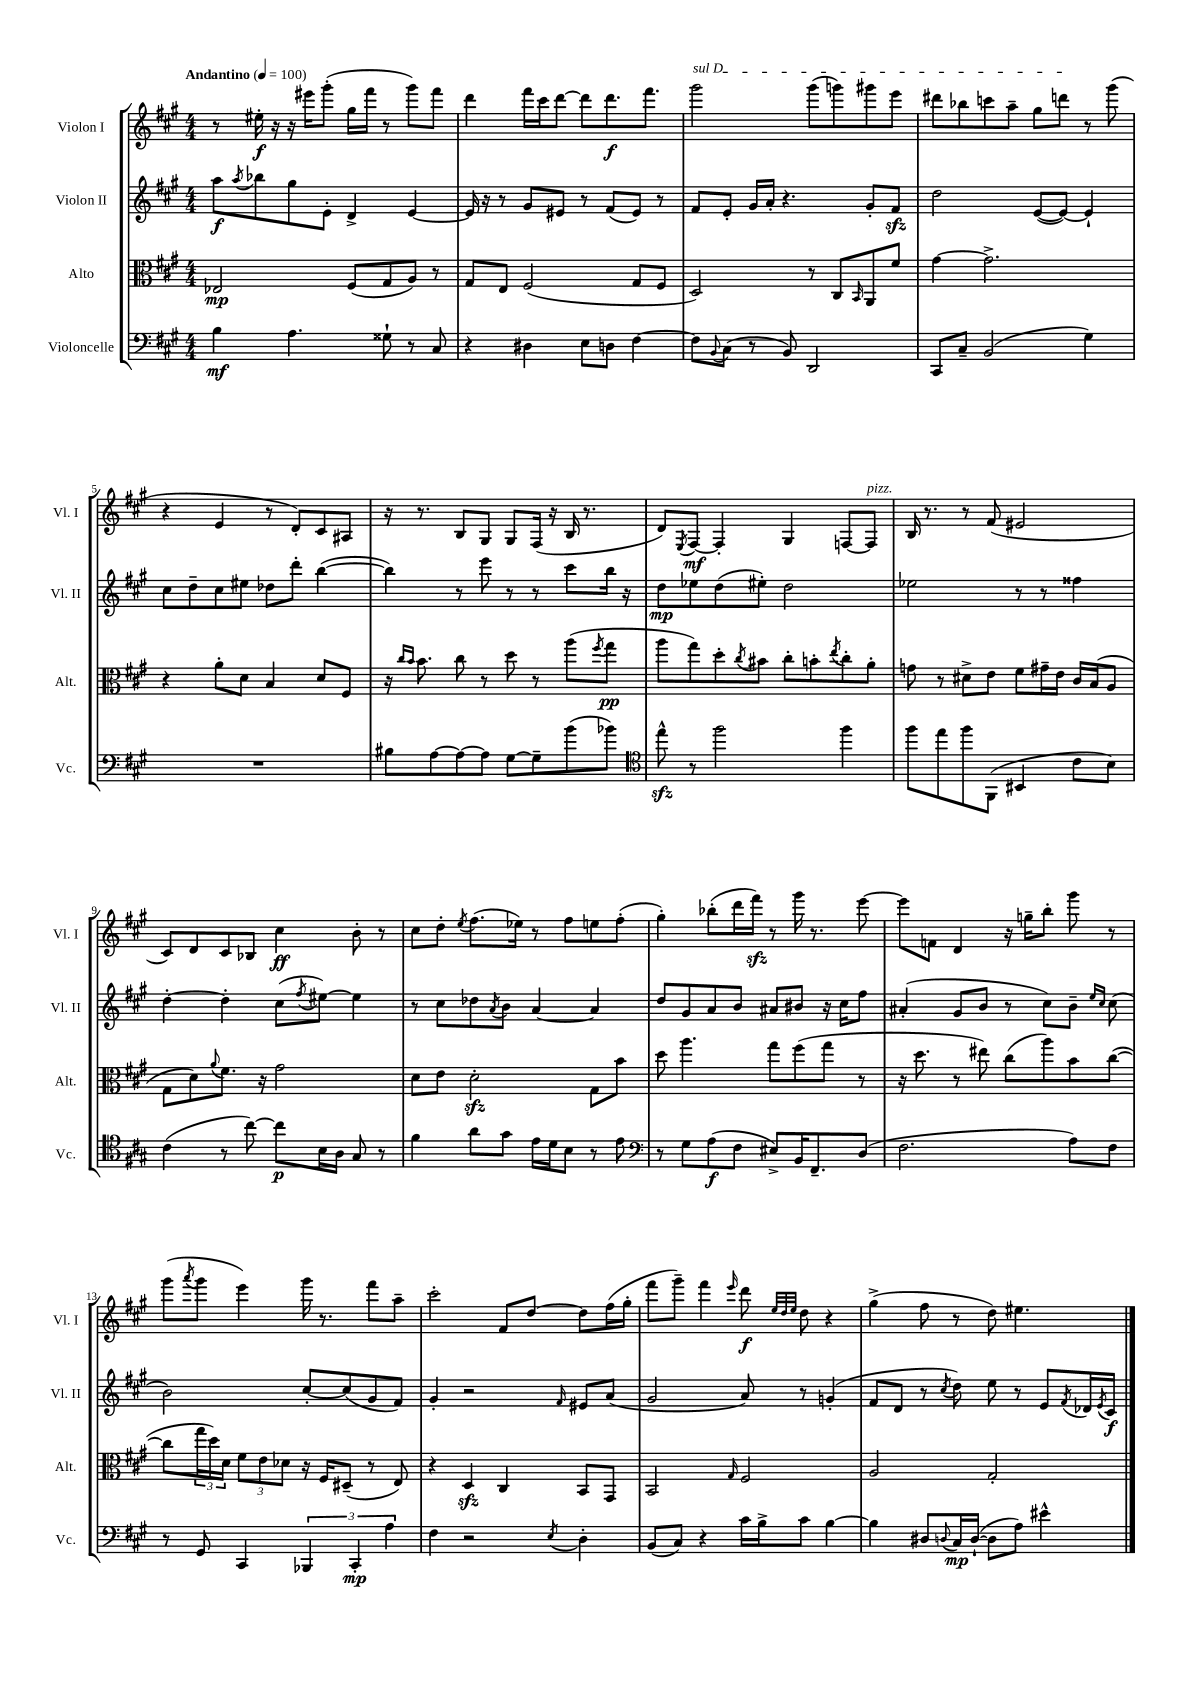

**kern	**dynam	**kern	**dynam	**kern	**dynam	**kern	**dynam
*part4	*part4	*part3	*part3	*part2	*part2	*part1	*part1
*staff4	*staff4	*staff3	*staff3	*staff2	*staff2	*staff1	*staff1
*I"Violoncelle	*	*I"Alto	*	*I"Violon II	*	*I"Violon I	*
*I'Vc.	*	*I'Alt.	*	*I'Vl. II	*	*I'Vl. I	*
*clefF4	*	*clefC3	*	*clefG2	*	*clefG2	*
*k[f#c#g#]	*	*k[f#c#g#]	*	*k[f#c#g#]	*	*k[f#c#g#]	*
*M4/4	*	*M4/4	*	*M4/4	*	*M4/4	*
*MM100	*	*MM100	*	*MM100	*	*MM100	*
=1	=1	=1	=1	=1	=1	=1	=1
!	!	!	!	!	!	!LO:TX:a:B:t=Andantino	!
4B\	mf	2E-X/	mp	8aa\L	f	8r	.
.	.	.	.	8qaa/	.	.	.
.	.	.	.	8bb-X\	.	16ee#X'\	f
.	.	.	.	.	.	16r	.
4.A\	.	.	.	8gg#\	.	16r	.
.	.	.	.	.	.	16eee#X\KL	.
.	.	.	.	8e'\J	.	(8ggg#'\J	.
.	.	(8F#/L	.	4d^/	.	16gg#\LL	.
.	.	.	.	.	.	16fff#\JJ	.
8G##X`\	.	8G#/	.	.	.	8r	.
8r	.	8A/J)	.	[4e/	.	8ggg#\L)	.
8C#/	.	8r	.	.	.	8fff#\J	.
=2	=2	=2	=2	=2	=2	=2	=2
4r	.	8G#/L	.	16e/]	.	4ddd\	.
.	.	.	.	16r	.	.	.
.	.	8E/J	.	8r	.	.	.
4D#X\	.	(2F#/	.	8g#/L	.	16fff#\LL	.
.	.	.	.	.	.	16ccc#\J	.
.	.	.	.	8e#X/J	.	[8ddd\J	.
8E\L	.	.	.	8r	.	8ddd\L]	.
8Dn\J	.	.	.	(8f#/L	.	8.ddd\	f
[4F#\	.	8G#/L	.	8e#/J)	.	.	.
.	.	.	.	.	.	8.fff#\J	.
.	.	8F#/J	.	8r	.	.	.
=3	=3	=3	=3	=3	=3	=3	=3
!	!	!	!	!	!	!LO:TX:a:i:t=sul D	!
8F#\L]	.	2D/)	.	8f#/L	.	2ggg#\	.
8qqBB/	.	.	.	.	.	.	.
(8C#\J	.	.	.	8e'/J	.	.	.
8r	.	.	.	16g#/LL	.	.	.
.	.	.	.	16a'/JJ	.	.	.
8BB/)	.	.	.	4.r	.	.	.
2DD/	.	8r	.	.	.	(8ggg#\L	.
.	.	8C#/L	.	.	.	8gggn\)	.
.	.	16qqBB/	.	.	.	.	.
.	.	8AA/	.	8g#'/L	.	8ggg#X\	.
.	.	8f#/J	.	8f#zz/J	.	8eee\J	.
=4	=4	=4	=4	=4	=4	=4	=4
8CC#/L	.	[4g#\	.	2dd\	.	8ddd#X\L	.
8C#~/J	.	.	.	.	.	8bb-X\	.
(2BB/	.	2.g#^\]	.	.	.	8cccn\	.
.	.	.	.	.	.	8aa~\J	.
.	.	.	.	([8e/L	.	8gg#\L	.
.	.	.	.	8e/J_)	.	8dddn\J	.
4G#\)	.	.	.	4e`/]	.	8r	.
.	.	.	.	.	.	(8ggg#\	.
!!LO:LB:g=z
=5	=5	=5	=5	=5	=5	=5	=5
1r	.	4r	.	8cc#\L	.	4r	.
.	.	.	.	8dd~\	.	.	.
.	.	8a'\L	.	8cc#\	.	4e/	.
.	.	8d\J	.	8ee#X\J	.	.	.
.	.	4B/	.	8dd-X\L	.	8r	.
.	.	.	.	8ddd'\J	.	8d'/L)	.
.	.	8d/L	.	([4bb\	.	8c#/	.
.	.	8F#/J	.	.	.	8A#X/J	.
=6	=6	=6	=6	=6	=6	=6	=6
8B#X\L	.	16r	.	4bb\])	.	16r	.
.	.	16qqcc#/LL	.	.	.	.	.
.	.	16qqb/JJ	.	.	.	.	.
.	.	8.b\	.	.	.	8.r	.
[8A\	.	.	.	.	.	.	.
8A\_	.	8cc#\	.	8r	.	8B/L	.
8A\J]	.	8r	.	8eee\	.	8G#/J	.
[8G#\L	.	8dd\	.	8r	.	8G#/L	.
8G#~\]	.	8r	.	8r	.	(16F#/Jk	.
.	.	.	.	.	.	16r	.
(8b\	.	(8aa\L	.	8ccc#\L	.	16B/	.
.	.	.	.	.	.	8.r	.
.	.	8qff#/	.	.	.	.	.
8b-X\J)	.	8gg#\J	pp	16bb\Jk	.	.	.
.	.	.	.	16r	.	.	.
=7	=7	=7	=7	=7	=7	=7	=7
*clefC4	*	*	*	*	*	*	*
8eezz^^\	.	8aa\L	.	8dd\L	mp	8d/L)	.
.	.	.	.	.	.	8qE/	.
8r	.	8gg#\)	.	8ee-X\	.	[8F#/J	mf
2ff#\	.	8dd'\	.	(8dd\	.	4F#'/]	.
.	.	8qcc#/	.	.	.	.	.
.	.	8b#X\J	.	8ee#X'\J)	.	.	.
.	.	8cc#'\L	.	2dd\	.	4G#/	.
.	.	8bn'\	.	.	.	.	.
.	.	8qee/	.	.	.	.	.
4ff#\	.	8cc#'\	.	.	.	[8Fn/L	.
!	!	!	!	!	!	!LO:TX:a:i:t=pizz.	!
.	.	8a'\J	.	.	.	8F/J]	.
=8	=8	=8	=8	=8	=8	=8	=8
8ff#\L	.	8gn\	.	2ee-X\	.	16B/	.
.	.	.	.	.	.	8.r	.
8ee\	.	8r	.	.	.	.	.
8ff#\	.	8d#X^\L	.	.	.	8r	.
(8FF#\J	.	8e\J	.	.	.	(8f#/	.
4BB#X/	.	8f#\L	.	8r	.	2e#X/	.
.	.	16g#X~\L	.	8r	.	.	.
.	.	16e\JJ	.	.	.	.	.
8c#\L	.	16c#/LL	.	4ff##X\	.	.	.
.	.	(16B/J	.	.	.	.	.
8B\J)	.	8A/J	.	.	.	.	.
!!LO:LB:g=z
=9	=9	=9	=9	=9	=9	=9	=9
(4c#\	.	8G#\L	.	[4dd'\	.	8c#/L)	.
.	.	8d\)	.	.	.	8d/	.
.	.	8qqa/	.	.	.	.	.
8r	.	8.f#\J	.	4dd'\]	.	8c#/	.
[8cc#\)	.	.	.	.	.	8B-X/J	.
.	.	16r	.	.	.	.	.
8cc#\L]	p	2g#\	.	(8cc#\L	.	4cc#\	ff
.	.	.	.	8qff#/	.	.	.
16B\L	.	.	.	[8ee#X\J)	.	.	.
16A\JJ	.	.	.	.	.	.	.
8G#/	.	.	.	4ee#\]	.	8b'\	.
8r	.	.	.	.	.	8r	.
=10	=10	=10	=10	=10	=10	=10	=10
4f#\	.	8d\L	.	8r	.	8cc#\L	.
.	.	8e\J	.	8cc#\L	.	8dd'\J	.
.	.	.	.	.	.	8qee/	.
8a\L	.	2dzz'\	.	8dd-X\	.	(8.ff#\L	.
.	.	.	.	8qa/	.	.	.
8g#\J	.	.	.	8b\J	.	.	.
.	.	.	.	.	.	16ee-X\Jk)	.
16e\LL	.	.	.	[4a/	.	8r	.
16d\J	.	.	.	.	.	.	.
8B\J	.	.	.	.	.	8ff#\L	.
8r	.	8G#\L	.	4a/]	.	8een\	.
8e\	.	8b\J	.	.	.	(8ff#'\J	.
=11	=11	=11	=11	=11	=11	=11	=11
*clefF4	*	*	*	*	*	*	*
8r	.	8dd\	.	8dd/L	.	4gg#'\)	.
8G#\L	.	4.aa\	.	8g#/	.	.	.
(8A\	f	.	.	8a/	.	(8bb-X'\L	.
8F#\J	.	.	.	8b/J	.	16ddd\L	.
.	.	.	.	.	.	16fff#zz\JJ)	.
8E#X^/L)	.	8gg#\L	.	8a#X/L	.	8r	.
16BB/K	.	(8ff#\	.	8b#X/J	.	16ggg#\	.
8.FF#~/	.	.	.	.	.	8.r	.
.	.	8gg#\J	.	16r	.	.	.
.	.	.	.	16cc#\KL	.	.	.
(8D/J	.	8r	.	8ff#\J	.	[8eee\	.
=12	=12	=12	=12	=12	=12	=12	=12
2.F#\	.	16r	.	(4a#X'/	.	8eee\L]	.
.	.	8.dd\	.	.	.	.	.
.	.	.	.	.	.	8fn\J	.
.	.	8r	.	8g#/L	.	4d/	.
.	.	8ee#X\)	.	8b/J	.	.	.
.	.	(8cc#\L	.	8r	.	16r	.
.	.	.	.	.	.	16ggn~\KL	.
.	.	8aa\)	.	8cc#\L)	.	8bb'\J	.
8A\L)	.	8b\	.	8b~\J	.	8ggg#\	.
.	.	.	.	16qqee/LL	.	.	.
.	.	.	.	16qqcc#/JJ	.	.	.
8F#\J	.	([8cc#\J	.	(8cc#\	.	8r	.
!!LO:LB:g=z
=13	=13	=13	=13	=13	=13	=13	=13
8r	.	8cc#\L]	.	2b\)	.	(8ggg#\L	.
.	.	.	.	.	.	8qaaa/	.
8GG#/	.	24gg#\L	.	.	.	8ggg#\J	.
.	.	24dd\)	.	.	.	.	.
.	.	24d\JJ	.	.	.	.	.
4CC#/	.	12f#\L	.	.	.	4eee\)	.
.	.	12e\	.	.	.	.	.
.	.	12d-X\J	.	.	.	.	.
6BBB-X/	.	16r	.	[8cc#'/L	.	16ggg#\	.
.	.	16F#/KL	.	.	.	8.r	.
.	.	(8D#X~/J	.	(8cc#/]	.	.	.
6CC#'/	mp	.	.	.	.	.	.
.	.	8r	.	8g#/	.	8fff#\L	.
6A\	.	.	.	.	.	.	.
.	.	8E/)	.	8f#/J)	.	8aa~\J	.
=14	=14	=14	=14	=14	=14	=14	=14
4F#\	.	4r	.	4g#'/	.	2ccc#'\	.
2r	.	4Dzz/	.	2r	.	.	.
.	.	4C#/	.	.	.	8f#/L	.
.	.	.	.	.	.	[8dd/J	.
8qE/	.	.	.	16qqf#/	.	.	.
4D'\	.	8BB/L	.	8e#X/L	.	8dd\L]	.
.	.	8GG#/J	.	(8a/J	.	(16ff#\L	.
.	.	.	.	.	.	16gg#'\JJ	.
=15	=15	=15	=15	=15	=15	=15	=15
(8BB/L	.	2BB/	.	2g#/	.	8fff#\L	.
8C#/J)	.	.	.	.	.	8ggg#~\J)	.
4r	.	.	.	.	.	4fff#\	.
.	.	16qqG#/	.	.	.	16qqeee/	.
16c#\LL	.	2F#/	.	8a/)	.	8ddd\	f
16B^\J	.	.	.	.	.	.	.
.	.	.	.	.	.	32qqee/LLL	.
.	.	.	.	.	.	32qqdd/	.
.	.	.	.	.	.	32qqee/JJJ	.
8c#\J	.	.	.	8r	.	8dd\	.
[4B\	.	.	.	(4gn'/	.	4r	.
=16	=16	=16	=16	=16	=16	=16	=16
4B\]	.	2A/	.	8f#/L	.	(4gg#^\	.
.	.	.	.	8d/J	.	.	.
8D#X/L	.	.	.	8r	.	8ff#\	.
8qqDn/	.	.	.	8qcc#/	.	.	.
16C#/L	mp	.	.	8dd\)	.	8r	.
([16D`/JJ	.	.	.	.	.	.	.
8D\L]	.	2G#'/	.	8ee\	.	8dd\)	.
8A\J)	.	.	.	8r	.	4.ee#X\	.
4e#X^^\	.	.	.	8e/L	.	.	.
.	.	.	.	8qf#/	.	.	.
.	.	.	.	16d-X/L	.	.	.
.	.	.	.	8qe/	.	.	.
.	.	.	.	16c#/JJ	f	.	.
==	==	==	==	==	==	==	==
*-	*-	*-	*-	*-	*-	*-	*-
